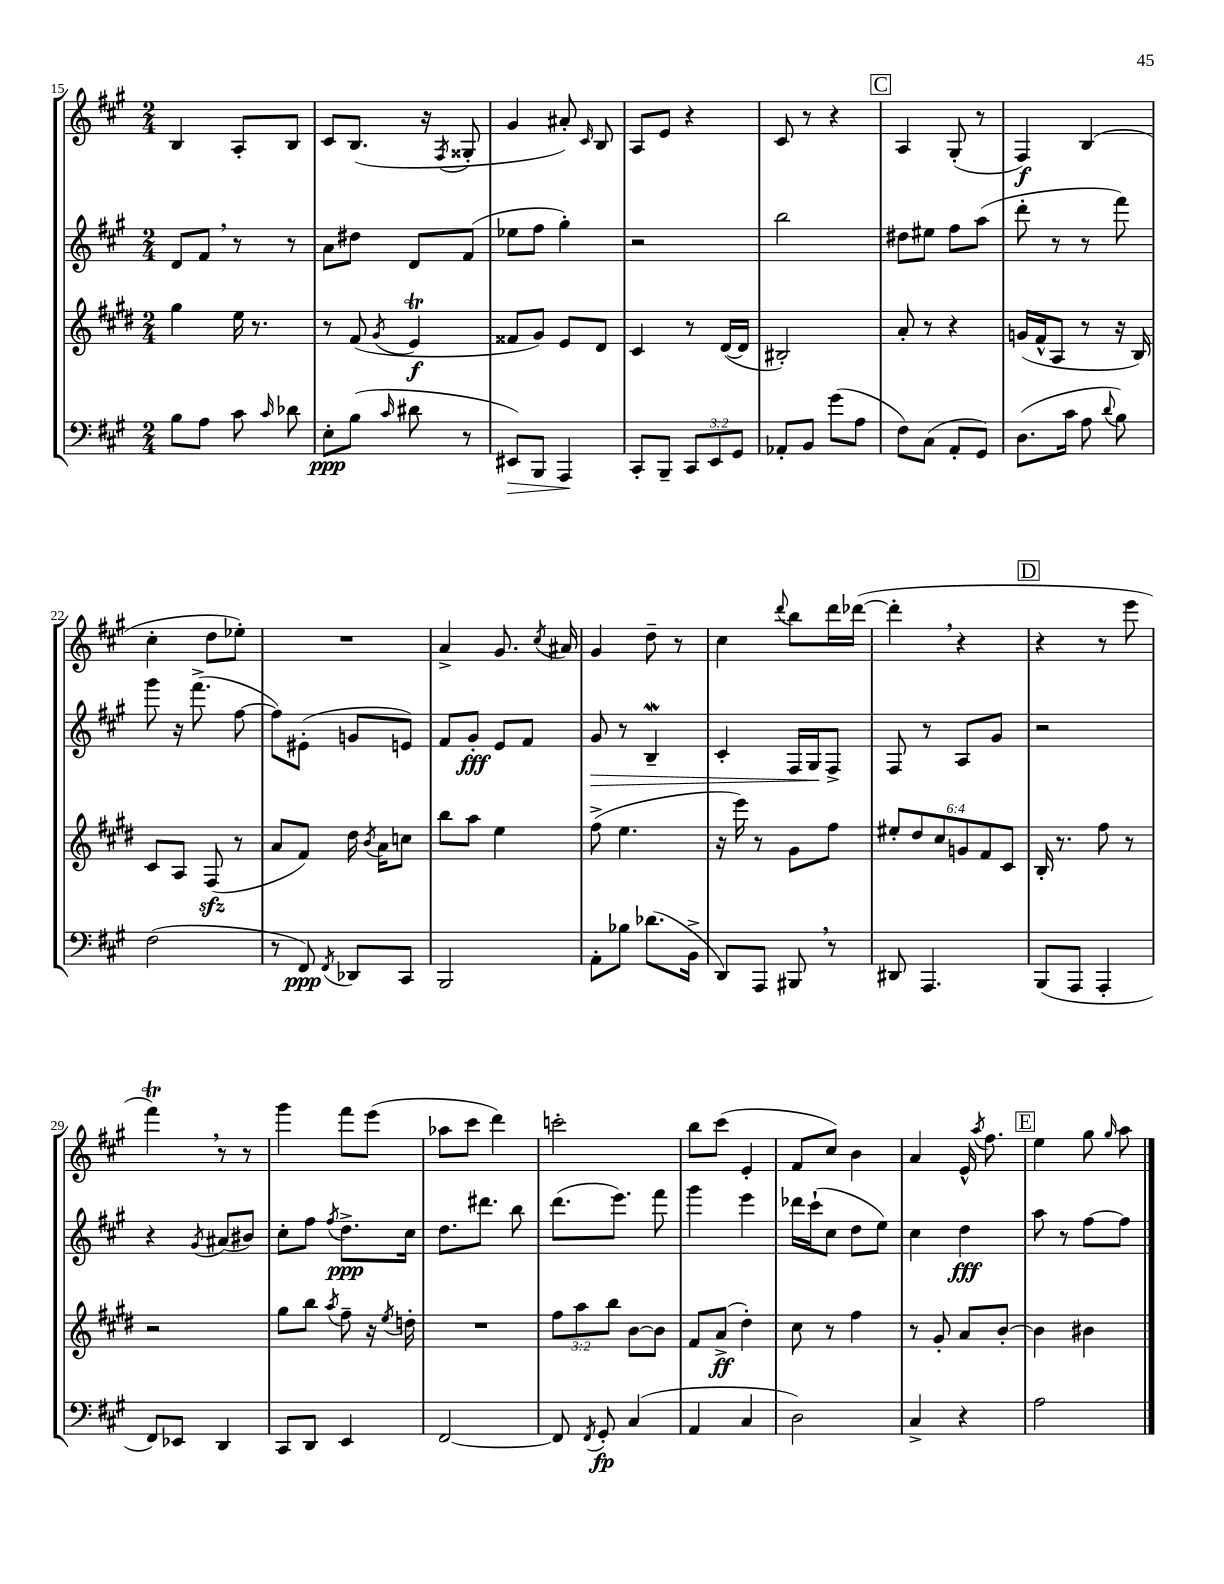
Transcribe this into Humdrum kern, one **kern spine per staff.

**kern	**dynam	**kern	**dynam	**kern	**dynam	**kern	**dynam
*part4	*part4	*part3	*part3	*part2	*part2	*part1	*part1
*staff4	*staff4	*staff3	*staff3	*staff2	*staff2	*staff1	*staff1
*clefF4	*	*clefG2	*	*clefG2	*	*clefG2	*
*k[f#c#g#]	*	*k[f#c#g#d#]	*	*k[f#c#g#]	*	*k[f#c#g#]	*
*M2/4	*	*M2/4	*	*M2/4	*	*M2/4	*
=15	=15	=15	=15	=15	=15	=15	=15
8B\L	.	4gg#\	.	8d/L	.	4B/	.
8A\J	.	.	.	8f#,/J	.	.	.
8c#\	.	16ee\	.	8r	.	8A'/L	.
.	.	8.r	.	.	.	.	.
16qqc#/	.	.	.	.	.	.	.
8d-X\	.	.	.	8r	.	8B/J	.
=16	=16	=16	=16	=16	=16	=16	=16
8E'\L	ppp	8r	.	8a\L	.	8c#/L	.
(8B\J	.	(8f#/	.	8dd#X\J	.	(8.B/J	.
16qqc#/	.	8qg#/	.	.	.	.	.
8d#X\	.	4eT/	f	8d/L	.	.	.
.	.	.	.	.	.	16r	.
.	.	.	.	.	.	8qF#/	.
8r	.	.	.	(8f#/J	.	8G##X'/	.
=17	=17	=17	=17	=17	=17	=17	=17
!	!LO:HP:b	!	!	!	!	!	!
8EE#X/L)	>	8f##X/L	.	8ee-X\L	.	4g#/	.
8BBB/J	.	8g#/J)	.	8ff#\J	.	.	.
4AAA/	.	8e/L	.	4gg#'\)	.	8a#X'/)	.
.	.	.	.	.	.	16qqc#/	.
.	.	8d#/J	.	.	.	8B/	.
.	]	.	.	.	.	.	.
=18	=18	=18	=18	=18	=18	=18	=18
8CC#'/L	.	4c#/	.	2r	.	8A/L	.
8BBB~/J	.	.	.	.	.	8e/J	.
12CC#/L	.	8r	.	.	.	4r	.
12EE/	.	.	.	.	.	.	.
.	.	([16d#/LL	.	.	.	.	.
12GG#/J	.	.	.	.	.	.	.
.	.	16d#/JJ]	.	.	.	.	.
=19	=19	=19	=19	=19	=19	=19	=19
8AA-X'/L	.	2B#X'/)	.	2bb\	.	8c#/	.
8BB/J	.	.	.	.	.	8r	.
(8g#\L	.	.	.	.	.	4r	.
8A\J	.	.	.	.	.	.	.
!!LO:REH:place=s1:t=C
=20	=20	=20	=20	=20	=20	=20	=20
8F#\L)	.	8a'/	.	8dd#X\L	.	4A/	.
(8C#\J	.	8r	.	8ee#X\J	.	.	.
8AA'/L	.	4r	.	8ff#\L	.	(8G#'/	.
8GG#/J)	.	.	.	(8aa\J	.	8r	.
=21	=21	=21	=21	=21	=21	=21	=21
(8.D\L	.	(16gn/LL	.	8ddd'\	.	4F#/)	f
.	.	16f#^^/J	.	.	.	.	.
.	.	8A/J	.	8r	.	.	.
16c#\Jk	.	.	.	.	.	.	.
8A\	.	8r	.	8r	.	(4B/	.
8qqd/	.	.	.	.	.	.	.
8B\)	.	16r	.	8fff#\)	.	.	.
.	.	16B/)	.	.	.	.	.
!!LO:LB:g=z
=22	=22	=22	=22	=22	=22	=22	=22
(2F#\	.	8c#/L	.	8ggg#\	.	4cc#'\	.
.	.	8A/J	.	16r	.	.	.
.	.	.	.	(8.fff#^\	.	.	.
.	.	(8F#zz/	.	.	.	8dd\L	.
.	.	8r	.	[8ff#\	.	8ee-X'\J)	.
=23	=23	=23	=23	=23	=23	=23	=23
8r	.	8a/L	.	8ff#\L])	.	2r	.
8FF#/)	ppp	8f#/J)	.	(8e#X'\J	.	.	.
8qFF#/	.	.	.	.	.	.	.
8DD-X/L	.	16dd#\	.	8gn/L	.	.	.
.	.	8qb/	.	.	.	.	.
.	.	16a\KL	.	.	.	.	.
8CC#/J	.	8ccn\J	.	8en/J)	.	.	.
=24	=24	=24	=24	=24	=24	=24	=24
2BBB/	.	8bb\L	.	8f#/L	.	4a^/	.
.	.	8aa\J	.	8g#'/J	fff	.	.
.	.	4ee\	.	8e/L	.	8.g#/	.
.	.	.	.	8f#/J	.	.	.
.	.	.	.	.	.	8qcc#/	.
.	.	.	.	.	.	16a#X/	.
=25	=25	=25	=25	=25	=25	=25	=25
!	!	!	!	!	!LO:HP:b	!	!
8AA'\L	.	(8ff#^\	.	8g#/	>	4g#/	.
8B-X\J	.	4.ee\	.	8r	.	.	.
(8.d-X\L	.	.	.	4BW~/	.	8dd~\	.
.	.	.	.	.	.	8r	.
16BB^\Jk	.	.	.	.	.	.	.
=26	=26	=26	=26	=26	=26	=26	=26
8DD/L)	.	16r	.	4c#'/	.	4cc#\	.
.	.	16eee\)	.	.	.	.	.
8AAA/J	.	8r	.	.	.	.	.
.	.	.	.	.	.	8qqddd/	.
8BBB#X,/	.	8g#\L	.	16F#/LL	.	8bb\L	.
.	.	.	.	16G#/J	.	.	.
8r	.	8ff#\J	.	8F#^/J	]	16ddd\L	.
.	.	.	.	.	.	([16ddd-X\JJ	.
=27	=27	=27	=27	=27	=27	=27	=27
8DD#X/	.	12ee#X'/L	.	8F#/	.	4ddd-',\]	.
.	.	12dd#/	.	.	.	.	.
4.AAA/	.	.	.	8r	.	.	.
.	.	12cc#/	.	.	.	.	.
.	.	12gn/	.	8A/L	.	4r	.
.	.	12f#/	.	.	.	.	.
.	.	.	.	8g#/J	.	.	.
.	.	12c#/J	.	.	.	.	.
!!LO:REH:place=s1:t=D
=28	=28	=28	=28	=28	=28	=28	=28
(8BBB/L	.	16B'/	.	2r	.	4r	.
.	.	8.r	.	.	.	.	.
8AAA/J	.	.	.	.	.	.	.
4AAA'/	.	8ff#\	.	.	.	8r	.
.	.	8r	.	.	.	8eee\	.
!!LO:LB:g=z
=29	=29	=29	=29	=29	=29	=29	=29
8FF#/L)	.	2r	.	4r	.	4fff#T,\)	.
8EE-X/J	.	.	.	.	.	.	.
.	.	.	.	8qg#/	.	.	.
4DD/	.	.	.	(8a#X/L	.	8r	.
.	.	.	.	8b#X/J)	.	8r	.
=30	=30	=30	=30	=30	=30	=30	=30
8CC#/L	.	8gg#\L	.	8cc#'\L	.	4ggg#\	.
8DD/J	.	8bb\J	.	8ff#\J	.	.	.
.	.	8qaa/	.	8qff#/	.	.	.
4EE/	.	8ff#~\	.	8.dd^\L	ppp	8fff#\L	.
.	.	16r	.	.	.	(8eee\J	.
.	.	8qee/	.	.	.	.	.
.	.	16ddn'\	.	16cc#\Jk	.	.	.
=31	=31	=31	=31	=31	=31	=31	=31
[2FF#/	.	2r	.	8.dd\L	.	8aa-X\L	.
.	.	.	.	.	.	8ccc#\J	.
.	.	.	.	8.ddd#X\J	.	.	.
.	.	.	.	.	.	4ddd\)	.
.	.	.	.	8bb\	.	.	.
=32	=32	=32	=32	=32	=32	=32	=32
8FF#/]	.	12ff#\L	.	(8.ddd\L	.	2cccn'\	.
.	.	12aa\	.	.	.	.	.
8qFF#/	.	.	.	.	.	.	.
8GG#'/	fp	.	.	.	.	.	.
.	.	12bb\J	.	.	.	.	.
.	.	.	.	8.eee\J)	.	.	.
(4C#/	.	[8b\L	.	.	.	.	.
.	.	8b\J]	.	8fff#\	.	.	.
=33	=33	=33	=33	=33	=33	=33	=33
4AA/	.	8f#/L	.	4ggg#\	.	8bb\L	.
.	.	(8a^/J	ff	.	.	(8ccc#\J	.
4C#/	.	4dd#'\)	.	4eee\	.	4e'/	.
=34	=34	=34	=34	=34	=34	=34	=34
2D\)	.	8cc#\	.	16ddd-X\LL	.	8f#/L	.
.	.	.	.	(16ccc#`\J	.	.	.
.	.	8r	.	8cc#\J	.	8cc#/J)	.
.	.	4ff#\	.	8dd\L	.	4b\	.
.	.	.	.	8ee\J)	.	.	.
=35	=35	=35	=35	=35	=35	=35	=35
4C#^/	.	8r	.	4cc#\	.	4a/	.
.	.	8g#'/	.	.	.	.	.
4r	.	8a/L	.	4dd\	fff	16e^^/	.
.	.	.	.	.	.	8qaa/	.
.	.	.	.	.	.	8.ff#\	.
.	.	[8b'/J	.	.	.	.	.
!!LO:REH:place=s1:t=E
=36	=36	=36	=36	=36	=36	=36	=36
2A\	.	4b\]	.	8aa\	.	4ee\	.
.	.	.	.	8r	.	.	.
.	.	4b#X\	.	[8ff#\L	.	8gg#\	.
.	.	.	.	.	.	16qqgg#/	.
.	.	.	.	8ff#\J]	.	8aa\	.
==	==	==	==	==	==	==	==
*-	*-	*-	*-	*-	*-	*-	*-
